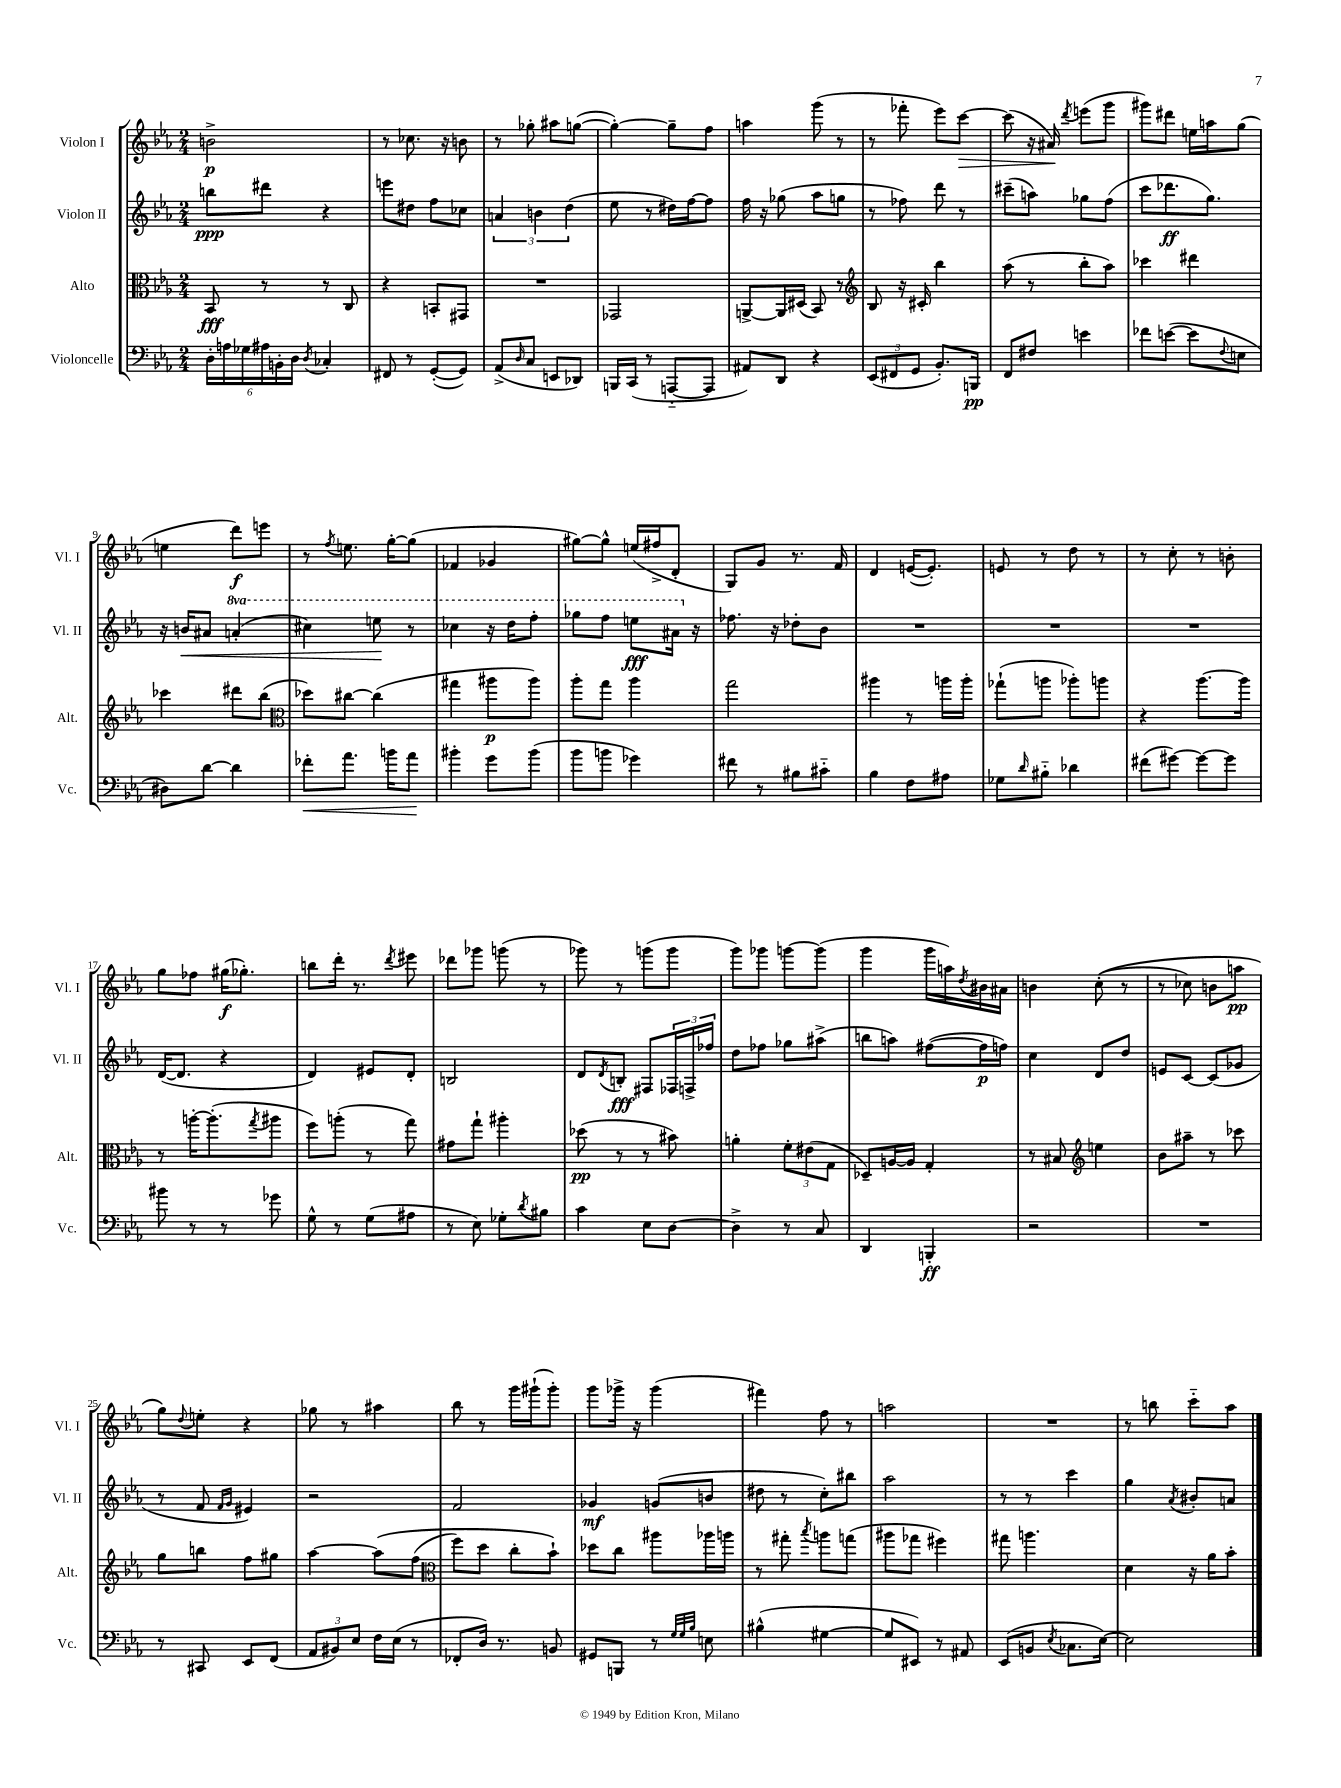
<<
\new StaffGroup <<
\new Staff = "s0" \with { instrumentName = "Violon I" shortInstrumentName = "Vl. I" } {
    \clef treble \key ees \major \numericTimeSignature \time 2/4
    b'2->\p |
    r8 ces''8. r16 b'8 |
    r8 ges''8-. ais''8 g''8~( |
    g''4~-.) g''8-- f''8 |
    a''4 g'''8( r8 |
    r8 fes'''8-. ees'''8) c'''8~\> |
    c'''8( r16 ais'16\!) \acciaccatura { d'''8 } e'''8( g'''8 |
    gis'''8) dis'''8 e''16 a''16 g''8( |
    e''4 d'''8\f) e'''8 |
    r8 \acciaccatura { f''8 } e''8. g''16~-. g''8( |
    fes'4 ges'4 |
    gis''8~) gis''8-^ e''16( fis''16-> d'8-. |
    g8) g'8 r8. f'16 |
    d'4 e'16~( e'8.-.) |
    e'8 r8 d''8 r8 |
    r8 c''8-. r8 b'8-. |
    g''8 fes''8 gis''16\f( ges''8.-.) |
    b''8 d'''16-. r8. \acciaccatura { d'''8 } eis'''8 |
    des'''8 ges'''8 g'''8( r8 |
    ges'''8) r8 g'''8( g'''8 |
    g'''8) ges'''8 g'''8~ g'''8( |
    g'''4 g'''16 a''16) \acciaccatura { d''8 } bis'16 ais'16 |
    b'4 c''8-.(\( r8 |
    r8 ces''8) b'8 a''8\pp |
    g''8\) \appoggiatura { d''8 } e''8-. r4 |
    ges''8 r8 ais''4 |
    bes''8 r8 g'''16 gis'''16-!( gis'''8-.) |
    g'''8 ges'''16-> r16 ges'''4( |
    fis'''4) f''8 r8 |
    a''2 |
    R2 |
    r8 b''8 c'''8-_ aes''8 \bar "|." |
}
\new Staff = "s1" \with { instrumentName = "Violon II" shortInstrumentName = "Vl. II" } {
    \clef treble \key ees \major \numericTimeSignature \time 2/4 \set Staff.ottavationMarkups = #ottavation-simple-ordinals
    b''8\ppp dis'''8 r4 |
    e'''8 dis''8 f''8 ces''8 |
    \tuplet 3/2 { a'4 b'4 d''4( } |
    ees''8 r8 dis''16) f''16~ f''8 |
    f''16 r16 ges''8( aes''8 g''8 |
    r8 fes''8) d'''8 r8 |
    cis'''8--( a''8) ges''8 f''8( |
    c'''8 des'''8.\ff g''8.) |
    r16 b'16\< ais'8 \ottava #1 a''4-.( |
    cis'''4) e'''8\! r8 |
    ces'''4 r16 d'''16 f'''8-. |
    ges'''8 f'''8 e'''8\fff ais''16 \ottava #0 r16 |
    fes''8. r16 des''8-. bes'8 |
    R2 |
    R2 |
    R2 |
    d'16~( d'8. r4 |
    d'4) eis'8 d'8-. |
    b2 |
    d'8 \acciaccatura { d'8 } b8-.\fff fis8 \tuplet 3/2 { fes16 f16-> fes''16 } |
    d''8 fes''8 ges''8 ais''8->( |
    b''8 a''8) fis''8~( fis''16\p f''16) |
    c''4 d'8 d''8 |
    e'8 c'8~ c'8( ges'8 |
    r8 f'8 \grace { f'16 g'16 } eis'4) |
    r2 |
    f'2 |
    ges'4\mf g'8( b'8 |
    dis''8 r8 c''8-.) bis''8 |
    aes''2 |
    r8 r8 c'''4 |
    g''4 \acciaccatura { aes'8 } bis'8-. a'8 \bar "|." |
}
\new Staff = "s2" \with { instrumentName = "Alto" shortInstrumentName = "Alt." } {
    \clef alto \key ees \major \numericTimeSignature \time 2/4
    bes,8\fff r8 r8 c8 |
    r4 b,8-. gis,8 |
    R2 |
    ges,2 |
    a,8~-> a,16 dis16( bes,8) r8 |
    \clef treble bes8 r16 cis'16-. bes''4 |
    aes''8( r8 bes''8-. aes''8) |
    ces'''4 dis'''4 |
    ces'''4 dis'''8 bes''8( |
    \clef alto des''8) cis''8~ cis''4( |
    gis''4 ais''8\p ais''8) |
    aes''8-. g''8 aes''4 |
    g''2 |
    ais''4 r8 a''16 a''16-. |
    ges''8-!( a''8 aes''8-.) a''8 |
    r4 aes''8.~ aes''16 |
    r8 a''16~-. a''8.-.( \acciaccatura { g''8 } ais''8 |
    f''8) a''8-.( r8 g''8) |
    gis'8 g''8-! ais''4-. |
    des''8\pp( r8 r8 bis'8) |
    a'4-. \tuplet 3/2 { f'8-. eis'8( g8 } |
    des8--) a16~ a16 g4-. |
    r8 bis8 \clef treble e''4 |
    bes'8 ais''8-- r8 ces'''8 |
    g''8 b''8 f''8 gis''8 |
    aes''4~ aes''8\( f''8( |
    \clef alto f''8) d''8 c''8-. bes'8-!\) |
    des''8 c''8 ais''8 aes''16 a''16 |
    r8 gis''8-. \acciaccatura { bes''8 } a''8 g''8( |
    ais''8 ges''8 fis''4) |
    gis''8 a''4. |
    d'4 r16 aes'16 bes'8-. \bar "|." |
}
\new Staff = "s3" \with { instrumentName = "Violoncelle" shortInstrumentName = "Vc." } {
    \clef bass \key ees \major \numericTimeSignature \time 2/4
    \tuplet 6/4 { d16-. a16 ges16 ais16 b,16-. d16 } \acciaccatura { d8 } ces4-. |
    fis,8 r8 g,8~-.( g,8) |
    aes,8->( \grace { d16 } c8 e,8 des,8) |
    b,,16 c,16( r8 a,,8~-_ a,,8 |
    ais,8) d,8 r4 |
    \tuplet 3/2 { ees,8( fis,8 g,8 } bes,8.-.) b,,16\pp |
    f,8 fis8 e'4 |
    fes'8 e'8~( e'8 \appoggiatura { f8 } e8 |
    dis8) d'8~ d'4 |
    fes'8-.\< aes'8. b'16 aes'8\! |
    bis'4-. g'8 bis'8( |
    bes'8 b'8 ges'4) |
    fis'8 r8 bis8 cis'8-_ |
    bes4 f8 ais8 |
    ges8 \grace { d'16 } bis8-_ des'4 |
    fis'8( gis'8~) gis'8~ gis'8 |
    bis'8 r8 r8 ges'8 |
    g8-^ r8 g8( ais8 |
    r8 ees8) ges8-. \acciaccatura { d'8 } bis8 |
    c'4 ees8 d8~ |
    d4-> r8 c8 |
    d,4 b,,4-.\ff |
    r2 |
    R2 |
    r8 cis,8 ees,8 f,8( |
    \tuplet 3/2 { aes,8 bis,8) ees8 } f16 ees16( r8 |
    fes,8-. d16) r8. b,8 |
    gis,8 b,,8 r8 \grace { g32 g32 bes32 } e8 |
    bis4-^( gis4~ |
    gis8 eis,8) r8 ais,8 |
    ees,8( b,8 \acciaccatura { ees8 } ces8. ees16~) |
    ees2 \bar "|." |
}
>>
>>
